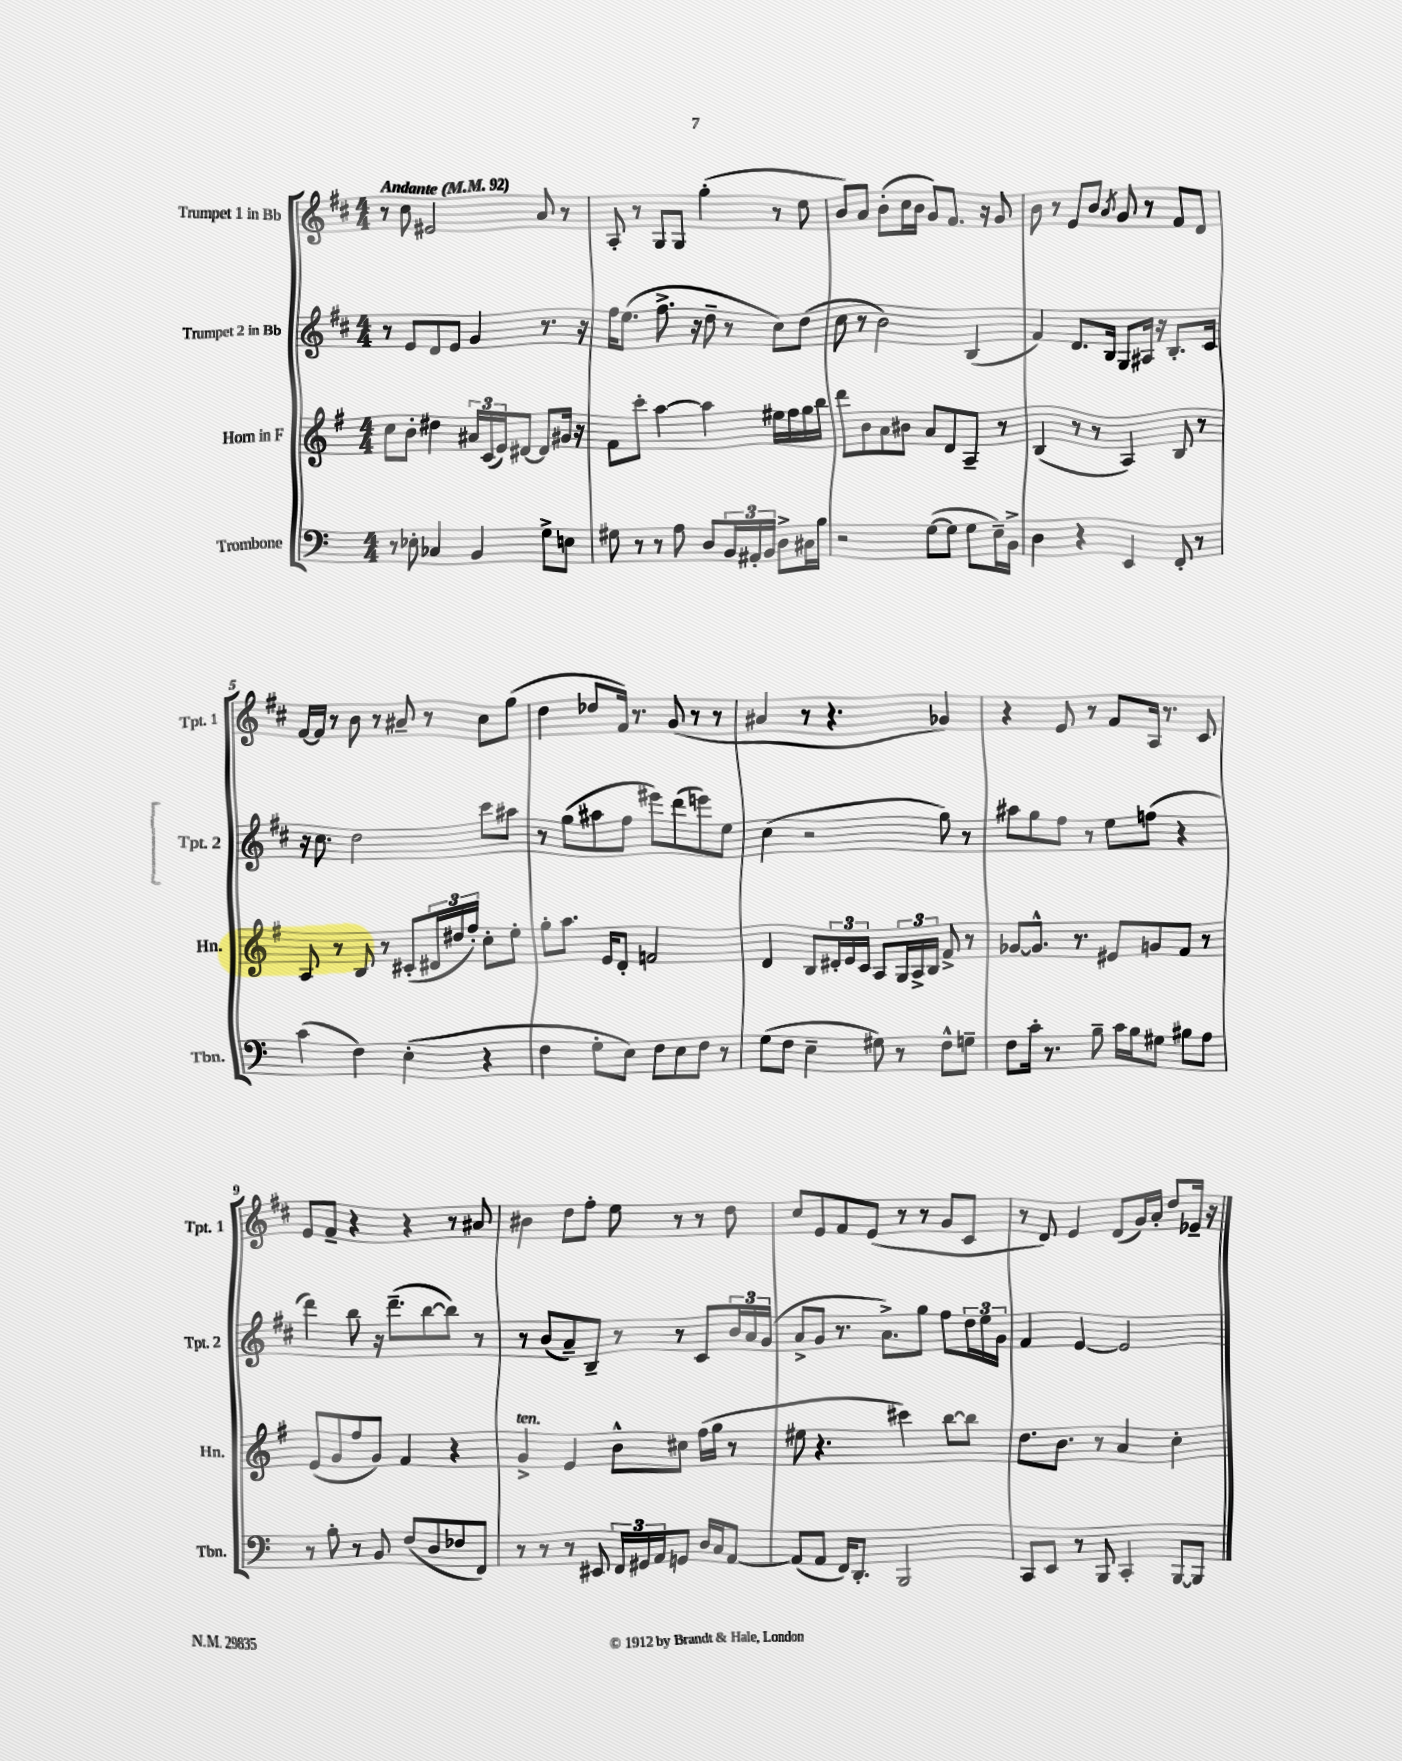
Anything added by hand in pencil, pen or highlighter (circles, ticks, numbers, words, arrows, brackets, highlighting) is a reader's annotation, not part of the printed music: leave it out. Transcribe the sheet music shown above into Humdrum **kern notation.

**kern	**kern	**kern	**kern
*staff4	*staff3	*staff2	*staff1
*clefF4	*clefG2	*clefG2	*clefG2
*k[]	*k[f#]	*k[f#c#]	*k[f#c#]
*M4/4	*M4/4	*M4/4	*M4/4
*MM92	*MM92	*MM92	*MM92
8r	8cc	8r	8r
8E-'	8b'	8e	8cc#
4C-	4dd#	8d	2e#
.	.	8e	.
4BB	24a#	4g	.
.	(24c	.	.
.	24e)	.	.
.	[8d#	.	.
8G^	8d#]	8.r	8a
8E	16g#	.	8r
.	16r	16r	.
=	=	=	=
8G#	8f#	16ff#	8A'
.	.	(8.ee	.
8r	8ccc'	.	8r
8r	[4aa	8.ff#^	8G
8A	.	.	8G
.	.	16r	.
8D	4aa]	8dd~	(4gg'
24BB	.	8r	.
24AA#'	.	.	.
24BB	.	.	.
8D^	16ee#	8cc#)	8r
.	16ff#	.	.
16C#	16gg	(8dd	8ee
16B	16bb	.	.
=	=	=	=
2r	8ddd	8cc#	8b)
.	8b	8r	8a
.	8a	2b)	(8b'
.	8b#	.	16cc#
.	.	.	16b
([8G	8a	.	8g)
8G]	8d	.	8.f#
8G	8A~	(4B	.
.	.	.	16r
16E~)	8r	.	8g
16BB^	.	.	.
=	=	=	=
4D	(4B	4f#)	8b
.	.	.	8r
4r	8r	8.d	8e
.	8r	.	8b
.	.	16B	.
.	.	.	8qa
4EE	4A)	8G	8g
.	.	16A#	8r
.	.	16r	.
8FF'	8B	8.B'	8f#
8r	8r	.	8d
.	.	16c#	.
=	=	=	=
(4c	8A	16r	[16f#
.	.	8.cc#	16f#]
.	8r	.	8r
4F)	8B	2dd	8b
.	8r	.	8r
(4E'	(8c#'	.	8a#~
.	24d#	.	8r
.	24dd#	.	.
.	24ff#')	.	.
4r	8cc'	8ccc#	8cc#
.	8ee'	8aa#	(8gg
=	=	=	=
4F	8gg'	8r	4dd
.	8.aa	(8gg	.
8G'	.	8aa#	8dd-
.	16e	.	.
8E)	8d'	8ff#	16f#)
.	.	.	8.r
8F	2f	8eee#)	.
8E	.	(8ddd	(8g
8F	.	8eee)	8r
8r	.	8ee	8r
=	=	=	=
(8G	4d	(4cc#	4a#
8F	.	.	.
4E~	8B	2r	8r
.	24d#'	.	4.r
.	24e	.	.
.	24c	.	.
8G#)	8A	.	.
8r	24G	.	.
.	24A^	.	.
.	24B	.	.
8F^^	8f#^	8gg)	4g-)
8G~	8r	8r	.
=	=	=	=
8F	[8g-	8aa#	4r
16c'	8.g-^^]	8gg	.
8.r	.	.	.
.	.	8ff#	8e
.	8.r	.	.
8B~	.	8r	8r
16c	8e#	8ee	8f#
16B	.	.	.
8G#	8g	(8ff	16A
.	.	.	8.r
8B#	8f#	4r	.
8A	8r	.	8c#
=	=	=	=
8r	(8e	4ddd)	8e
8B'	8g	.	8f#~
8r	8ff#	8bb	4r
8BB	8g)	16r	.
.	.	(8.ddd~	.
(8F	4f#	.	4r
8D	.	[8bb	.
8F-	4r	8bb])	8r
8FF)	.	8r	8a#
=	=	=	=
8r	4g^	8r	4b#
8r	.	(8b	.
8r	4e	8a~)	8dd
8EE#	.	8B~	8ff#'
24FF	8b^^	8r	8ee
24GG#	.	.	.
24AA	.	.	.
8GG	8cc#	8r	8r
16D	(16ff#	8c#	8r
16C	16gg	.	.
[8AA	8r	24b	8dd
.	.	24a	.
.	.	(24g	.
=	=	=	=
(8AA]	8ee#	8a^	8cc#
8AA	4.r	8g	8e
16FF)	.	8.r	8f#
8.DD'	.	.	.
.	.	.	(8e
.	.	8.a^)	.
2BBB	4ccc#)	.	8r
.	.	8gg	8r
.	[8bb	8ff#	8g
.	8bb]	24dd	8c#
.	.	24ee	.
.	.	24g	.
=	=	=	=
8CC	8.dd	4f#	8r
8EE	.	.	8d)
.	8.b	.	.
8r	.	[4e	4e
8BBB	8r	.	.
4CC'	4a	2e]	(8d
.	.	.	16g)
.	.	.	16a'
[8BBB	4cc'	.	8dd
8BBB]	.	.	16e-~
.	.	.	16r
==	==	==	==
*-	*-	*-	*-
